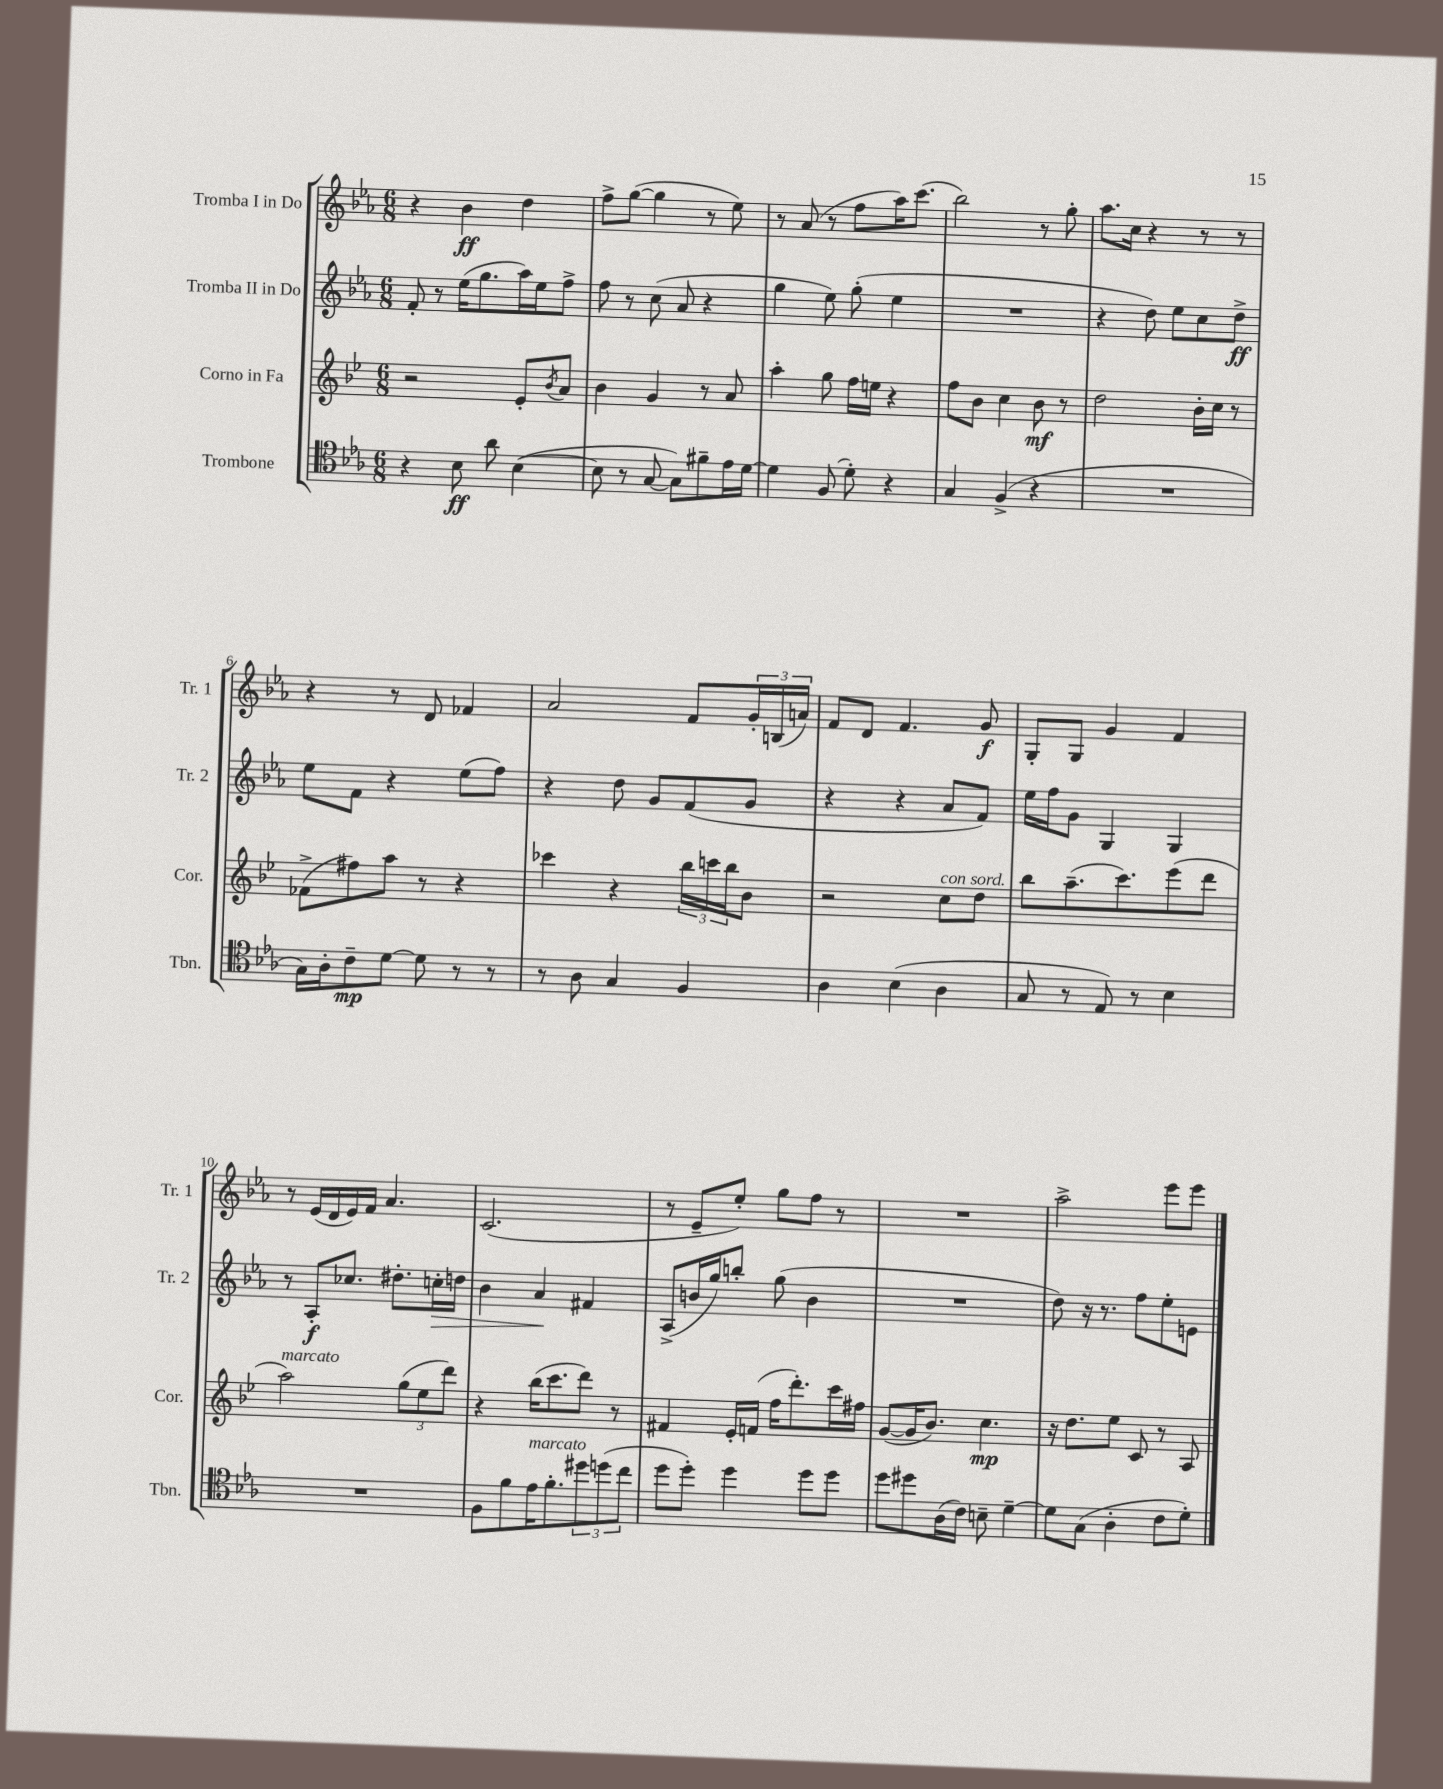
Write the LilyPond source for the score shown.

<<
\new StaffGroup <<
\new Staff = "s0" \with { instrumentName = "Tromba I in Do" shortInstrumentName = "Tr. 1" } {
    \clef treble \key ees \major \numericTimeSignature \time 6/8
    r4 bes'4\ff d''4 |
    f''8-> g''8~( g''4 r8 ees''8) |
    r8 aes'8( r8 f''8 aes''16) c'''8.( |
    bes''2) r8 g''8-. |
    aes''8. c''16 r4 r8 r8 |
    r4 r8 d'8 fes'4 |
    aes'2 f'8 \tuplet 3/2 { g'16-. b16( a'16) } |
    f'8 d'8 f'4. g'8\f |
    g8-. g8 g'4 f'4 |
    r8 ees'16( d'16 ees'16) f'16 aes'4. |
    c'2.( |
    r8 ees'8-- ees''8-.) g''8 f''8 r8 |
    R2. |
    aes''2-> ees'''8 ees'''8 \bar "|." |
}
\new Staff = "s1" \with { instrumentName = "Tromba II in Do" shortInstrumentName = "Tr. 2" } {
    \clef treble \key ees \major \numericTimeSignature \time 6/8
    f'8-. r8 ees''16( g''8. aes''16) ees''16 f''8-> |
    f''8 r8 c''8( aes'8 r4 |
    g''4 ees''8) g''8-.( ees''4 |
    R2. |
    r4 d''8) ees''8 c''8 d''8->\ff |
    ees''8 f'8 r4 ees''8( f''8) |
    r4 d''8 g'8 f'8( g'8 |
    r4 r4 aes'8 f'8) |
    ees''16 f''16 g'8 g4 g4 |
    r8 aes8-.\f ces''8. dis''8.-. c''16-.\> d''16 |
    bes'4 aes'4\! fis'4 |
    aes8->( b'16 g''16) b''8-. g''8( b'4 |
    R2. |
    d''8) r16 r8. f''8 ees''8-. e'8 \bar "|." |
}
\new Staff = "s2" \with { instrumentName = "Corno in Fa" shortInstrumentName = "Cor." } {
    \clef treble \key bes \major \numericTimeSignature \time 6/8
    r2 ees'8-. \acciaccatura { bes'8 } a'8 |
    bes'4 g'4 r8 a'8 |
    a''4-. g''8 f''16 e''16 r4 |
    f''8 bes'8 c''4 bes'8\mf r8 |
    d''2 bes'16-. c''16 r8 |
    fes'8->( fis''8) a''8 r8 r4 |
    ces'''4 r4 \tuplet 3/2 { bes''16 c'''16 bes''16 } bes'8 |
    r2 c''8^\markup { \italic "con sord." } d''8 |
    bes''8 a''8.--( c'''8.) ees'''8( d'''8 |
    a''2^\markup { \italic "marcato" }) \tuplet 3/2 { g''8( ees''8 d'''8) } |
    r4 bes''16( c'''8. d'''8) r8 |
    fis'4 ees'16-. f'16( f''16 d'''8.-.) c'''16 fis''16 |
    g'8~( g'16 bes'8.) c''4.\mp |
    r16 d''8. ees''8 c'8 r8 a8 \bar "|." |
}
\new Staff = "s3" \with { instrumentName = "Trombone" shortInstrumentName = "Tbn." } {
    \clef tenor \key ees \major \numericTimeSignature \time 6/8
    r4 bes8\ff aes'8 bes4~( |
    bes8 r8 g8~ g8) fis'8-- ees'16 d'16~ |
    d'4 f8( d'8-.) r4 |
    g4 f4->( r4 |
    R2. |
    g16) aes16-. c'8--\mp d'8~ d'8 r8 r8 |
    r8 aes8 g4 f4 |
    aes4 bes4( aes4 |
    g8 r8 ees8) r8 bes4 |
    R2. |
    f8 f'8 ees'16^\markup { \italic "marcato" } f'8.-. \tuplet 3/2 { dis''8 d''8( c''8 } |
    d''8 d''8-.) d''4 d''8 d''8 |
    d''8 dis''8 aes16( c'16) b8-- d'4~-- |
    d'8 g8( aes4-. c'8 d'8-.) \bar "|." |
}
>>
>>
